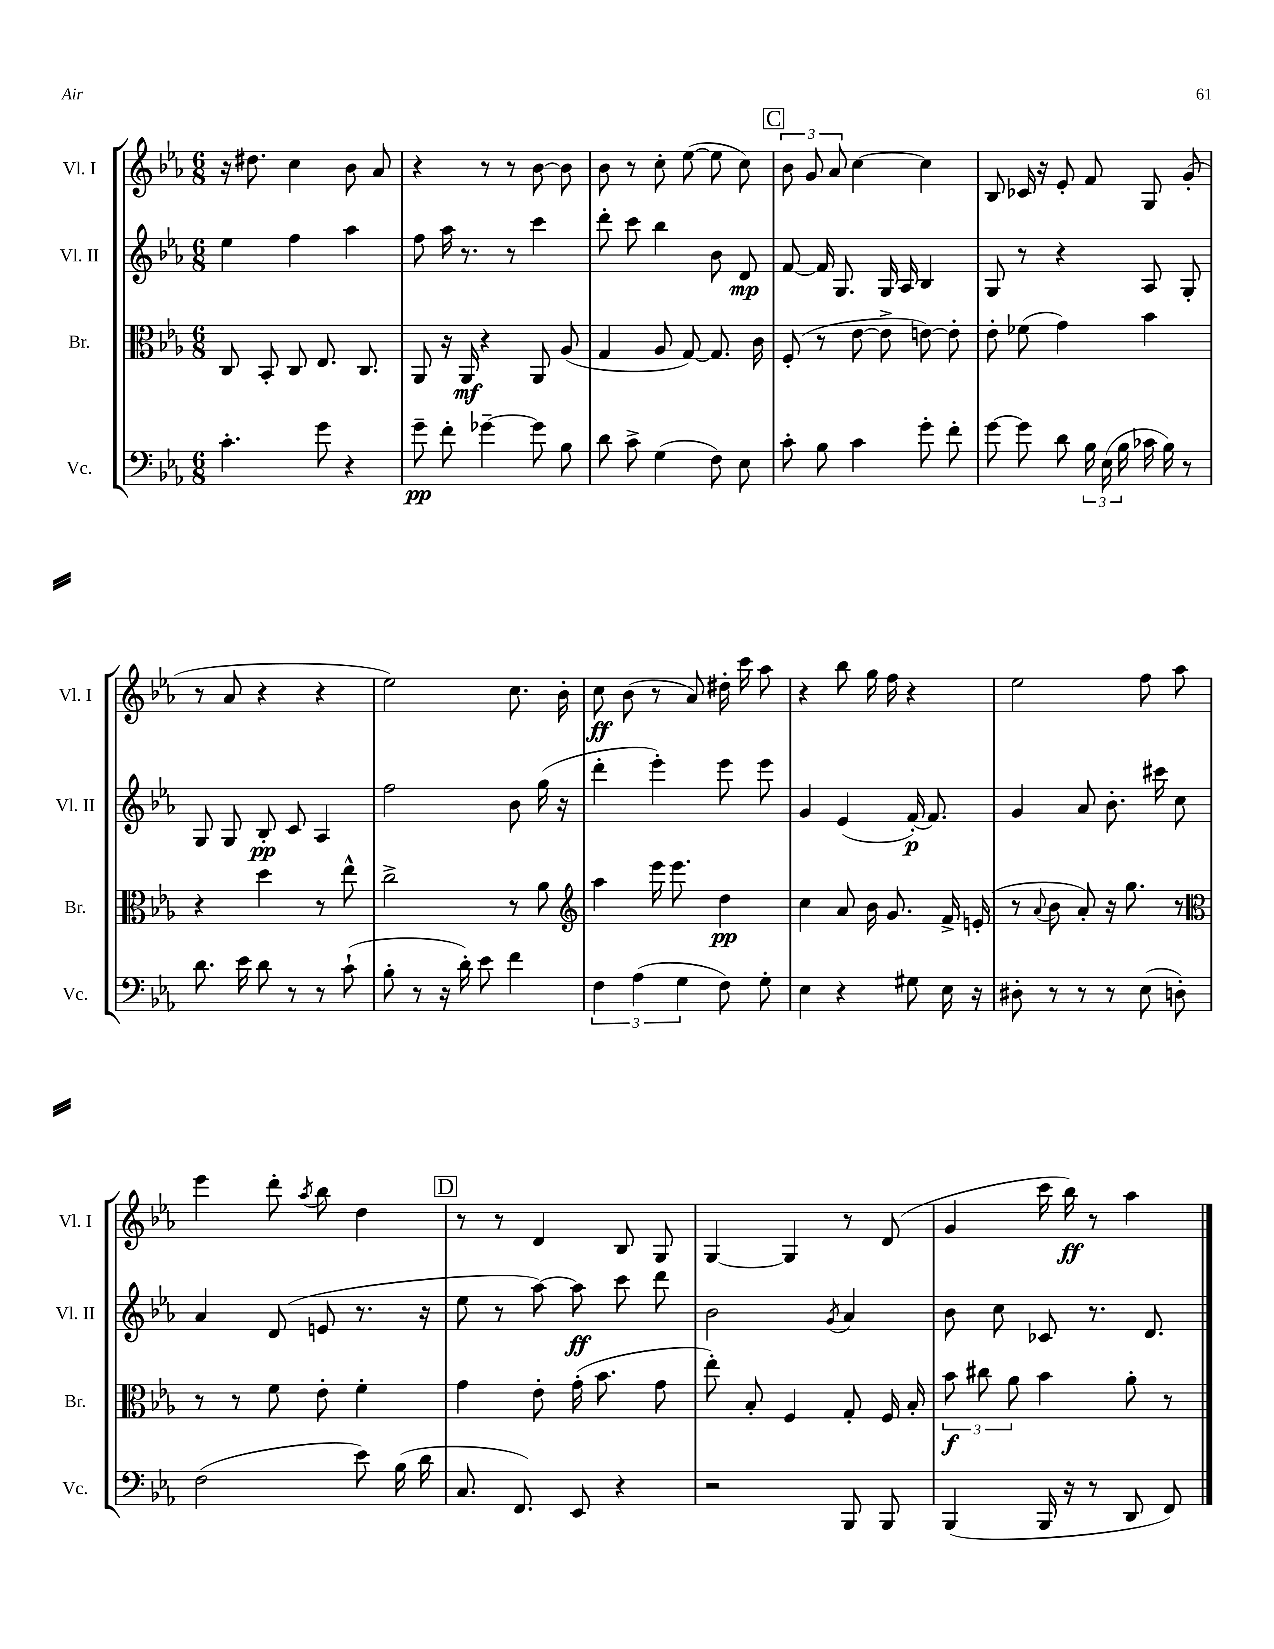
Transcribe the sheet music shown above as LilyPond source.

<<
\new StaffGroup <<
\new Staff = "s0" \with { instrumentName = "Vl. I" shortInstrumentName = "Vl. I" } {
    \clef treble \key ees \major \numericTimeSignature \time 6/8
    \autoBeamOff r16 dis''8. c''4 bes'8 aes'8 |
    r4 r8 r8 bes'8~ bes'8 |
    bes'8 r8 c''8-. ees''8~( ees''8 c''8) |
    \mark \markup { \box "C" } \tuplet 3/2 { bes'8 g'8 aes'8 } c''4~ c''4 |
    bes8 ces'16 r16 ees'8-. f'8 g8 g'8-.( |
    r8 aes'8 r4 r4 |
    ees''2) c''8. bes'16-. |
    c''8\ff bes'8( r8 aes'8) dis''16-. c'''16 aes''8 |
    r4 bes''8 g''16 f''16 r4 |
    ees''2 f''8 aes''8 |
    ees'''4 d'''8-. \acciaccatura { aes''8 } bes''8 d''4 |
    \mark \markup { \box "D" } r8 r8 d'4 bes8 g8 |
    g4~ g4 r8 d'8( |
    g'4 c'''16 bes''16\ff) r8 aes''4 \bar "|." |
}
\new Staff = "s1" \with { instrumentName = "Vl. II" shortInstrumentName = "Vl. II" } {
    \clef treble \key ees \major \numericTimeSignature \time 6/8
    \autoBeamOff ees''4 f''4 aes''4 |
    f''8 aes''16 r8. r8 c'''4 |
    d'''8-. c'''8 bes''4 bes'8 d'8\mp |
    \mark \markup { \box "C" } f'8~ f'16 g8. g16 aes16 bes4 |
    g8 r8 r4 aes8 g8-. |
    g8 g8 bes8-.\pp c'8 aes4 |
    f''2 bes'8 g''16( r16 |
    d'''4-. ees'''4-.) ees'''8 ees'''8 |
    g'4 ees'4( f'16~-.\p) f'8. |
    g'4 aes'8 bes'8.-. cis'''16 c''8 |
    aes'4 d'8( e'8 r8. r16 |
    \mark \markup { \box "D" } ees''8 r8 aes''8~) aes''8\ff c'''8 d'''8 |
    bes'2 \acciaccatura { g'8 } aes'4 |
    bes'8 c''8 ces'8 r8. d'8. \bar "|." |
}
\new Staff = "s2" \with { instrumentName = "Br." shortInstrumentName = "Br." } {
    \clef alto \key ees \major \numericTimeSignature \time 6/8
    \autoBeamOff c8 bes,8-. c8 ees8. c8. |
    aes,8 r16 aes,16\mf r4 aes,8 aes8( |
    g4 aes8 g8~) g8. c'16 |
    \mark \markup { \box "C" } f8-.( r8 ees'8~ ees'8-> e'8~) e'8-. |
    ees'8-. fes'8( g'4) bes'4 |
    r4 d''4 r8 ees''8-^ |
    c''2-> r8 aes'8 |
    \clef treble aes''4 ees'''16 ees'''8. d''4\pp |
    c''4 aes'8 bes'16 g'8. f'16-> e'16-.( |
    r8 \appoggiatura { aes'8 } bes'8 aes'8-.) r16 g''8. r8 |
    \clef alto r8 r8 f'8 ees'8-. f'4-. |
    \mark \markup { \box "D" } g'4 ees'8-. g'16-.( bes'8. g'8 |
    ees''8-.) bes8-. f4 g8-. f16 bes16-. |
    \tuplet 3/2 { bes'8\f cis''8 aes'8 } bes'4 aes'8-. r8 \bar "|." |
}
\new Staff = "s3" \with { instrumentName = "Vc." shortInstrumentName = "Vc." } {
    \clef bass \key ees \major \numericTimeSignature \time 6/8
    \autoBeamOff c'4.-. g'8 r4 |
    g'8--\pp f'8-. ges'4~-- ges'8 bes8 |
    d'8 c'8-> g4( f8) ees8 |
    \mark \markup { \box "C" } c'8-. bes8 c'4 g'8-. f'8-. |
    g'8~ g'8 d'8 \tuplet 3/2 { bes16 ees16( bes16 } ces'16 bes16) r8 |
    d'8. ees'16 d'8 r8 r8 c'8-!( |
    bes8-. r8 r16 d'16-.) ees'8 f'4 |
    \tuplet 3/2 { f4 aes4( g4 } f8) g8-. |
    ees4 r4 gis8 ees16 r16 |
    dis8-. r8 r8 r8 ees8( d8-.) |
    f2( ees'8) bes16( d'16 |
    \mark \markup { \box "D" } c8. f,8.) ees,8 r4 |
    r2 bes,,8 bes,,8 |
    bes,,4( bes,,16 r16 r8 d,8 f,8) \bar "|." |
}
>>
>>
\layout { \context { \Score \remove "Bar_number_engraver" } }
